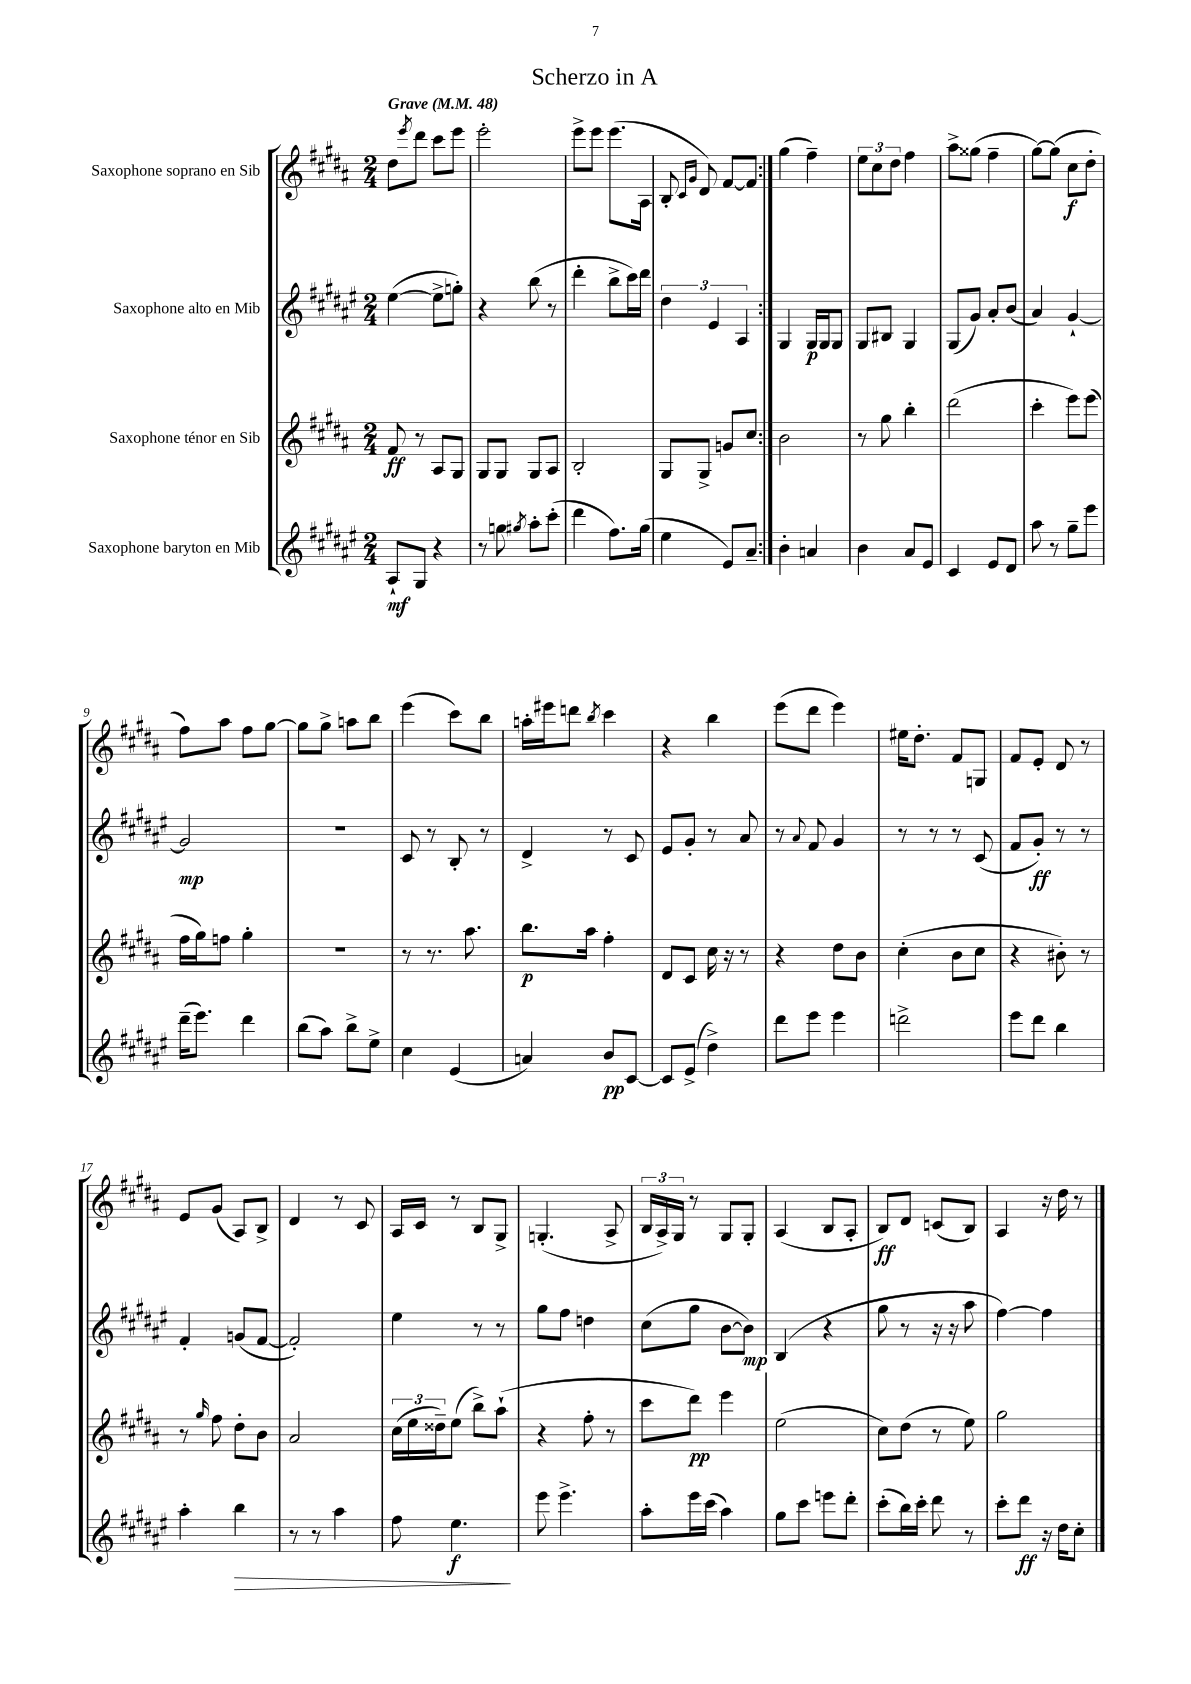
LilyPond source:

\header { title = "Scherzo in A" }
<<
\new StaffGroup <<
\new Staff = "s0" \with { instrumentName = "Saxophone soprano en Sib" } {
    \clef treble \key b \major \numericTimeSignature \time 2/4 \tempo "Grave" 4 = 48
    \repeat volta 2 { dis''8 \acciaccatura { e'''8 } dis'''8 cis'''8 e'''8 |
    e'''2-. |
    e'''8-> e'''8 e'''8.( ais16 |
    b8-. \grace { cis'16 gis'16 } dis'8) fis'8~ fis'8 | }
    gis''4( fis''4--) |
    \tuplet 3/2 { e''8 cis''8 dis''8 } fis''4 |
    ais''8-> gisis''8( fis''4-- |
    gis''8~) gis''8( cis''8\f dis''8-. |
    fis''8) ais''8 fis''8 gis''8~ |
    gis''8 gis''8-> a''8 b''8 |
    e'''4( cis'''8) b''8 |
    a''16-. eis'''16 d'''8 \acciaccatura { b''8 } cis'''4 |
    r4 b''4 |
    e'''8( dis'''8 e'''4) |
    eis''16 dis''8.-. fis'8 g8 |
    fis'8 e'8-. dis'8 r8 |
    e'8 gis'8( ais8) b8-> |
    dis'4 r8 cis'8 |
    ais16 cis'16 r8 b8 gis8-> |
    g4.-.( ais8-> |
    \tuplet 3/2 { b16 ais16->) gis16 } r8 gis8 gis8-. |
    ais4( b8 ais8-. |
    b8\ff) dis'8 c'8( b8) |
    ais4 r16 dis''16 r8 \bar "|." |
}
\new Staff = "s1" \with { instrumentName = "Saxophone alto en Mib" } {
    \clef treble \key fis \major \numericTimeSignature \time 2/4
    \repeat volta 2 { eis''4~( eis''8-> g''8-.) |
    r4 b''8( r8 |
    dis'''4-. b''8-> cis'''16) dis'''16 |
    \tuplet 3/2 { dis''4 eis'4 ais4 } | }
    gis4 gis16\p gis16 gis8 |
    gis8 bis8 gis4 |
    gis8( gis'8) ais'8-. b'8( |
    ais'4) gis'4~-! |
    gis'2\mp |
    R2 |
    cis'8 r8 b8-. r8 |
    dis'4-> r8 cis'8 |
    eis'8 gis'8-. r8 ais'8 |
    r8 \appoggiatura { ais'8 } fis'8 gis'4 |
    r8 r8 r8 cis'8( |
    fis'8 gis'8-.\ff) r8 r8 |
    fis'4-. g'8( fis'8~ |
    fis'2-.) |
    eis''4 r8 r8 |
    gis''8 fis''8 d''4 |
    cis''8( gis''8 b'8~ b'8\mp) |
    b4( r4 |
    gis''8 r8 r16 r16 ais''8 |
    fis''4~) fis''4 \bar "|." |
}
\new Staff = "s2" \with { instrumentName = "Saxophone ténor en Sib" } {
    \clef treble \key b \major \numericTimeSignature \time 2/4
    \repeat volta 2 { fis'8\ff r8 ais8 gis8 |
    gis8 gis8 gis8 ais8 |
    b2-. |
    gis8 gis8-> g'8 cis''8 | }
    b'2 |
    r8 gis''8 b''4-. |
    dis'''2( |
    cis'''4-. e'''8) e'''8( |
    fis''16 gis''16) f''8 gis''4-. |
    R2 |
    r8 r8. ais''8. |
    b''8.\p ais''16 fis''4-. |
    dis'8 cis'8 cis''16 r16 r8 |
    r4 dis''8 b'8 |
    cis''4-.( b'8 cis''8 |
    r4 bis'8-.) r8 |
    r8 \grace { gis''16 } fis''8 dis''8-. b'8 |
    ais'2 |
    \tuplet 3/2 { cis''16( e''16 disis''16--) } e''8( b''8->) ais''8-!( |
    r4 fis''8-. r8 |
    cis'''8 dis'''8\pp) e'''4 |
    e''2( |
    cis''8) dis''8( r8 e''8) |
    gis''2 \bar "|." |
}
\new Staff = "s3" \with { instrumentName = "Saxophone baryton en Mib" } {
    \clef treble \key fis \major \numericTimeSignature \time 2/4
    \repeat volta 2 { ais8-!\mf gis8 r4 |
    r8 g''8 \acciaccatura { gis''8 } ais''8-. cis'''8-.( |
    dis'''4 fis''8.) gis''16( |
    eis''4 eis'8) ais'8-- | }
    b'4-. a'4 |
    b'4 ais'8 eis'8 |
    cis'4 eis'8 dis'8 |
    ais''8 r8 gis''8-- eis'''8 |
    dis'''16--( eis'''8.) dis'''4 |
    b''8( ais''8) b''8-> eis''8-> |
    cis''4 eis'4( |
    a'4) b'8\pp cis'8~ |
    cis'8 eis'8->( dis''4->) |
    dis'''8 eis'''8 eis'''4 |
    d'''2-> |
    eis'''8 dis'''8 b''4 |
    ais''4-. b''4\> |
    r8 r8 ais''4 |
    fis''8 eis''4.\f\! |
    eis'''8 eis'''4.-> |
    ais''8-. eis'''16 cis'''16( ais''4) |
    gis''8 cis'''8 e'''8 dis'''8-. |
    cis'''8-.( b''16) cis'''16-. dis'''8 r8 |
    cis'''8-. dis'''8\ff r16 dis''16 cis''8-. \bar "|." |
}
>>
>>
